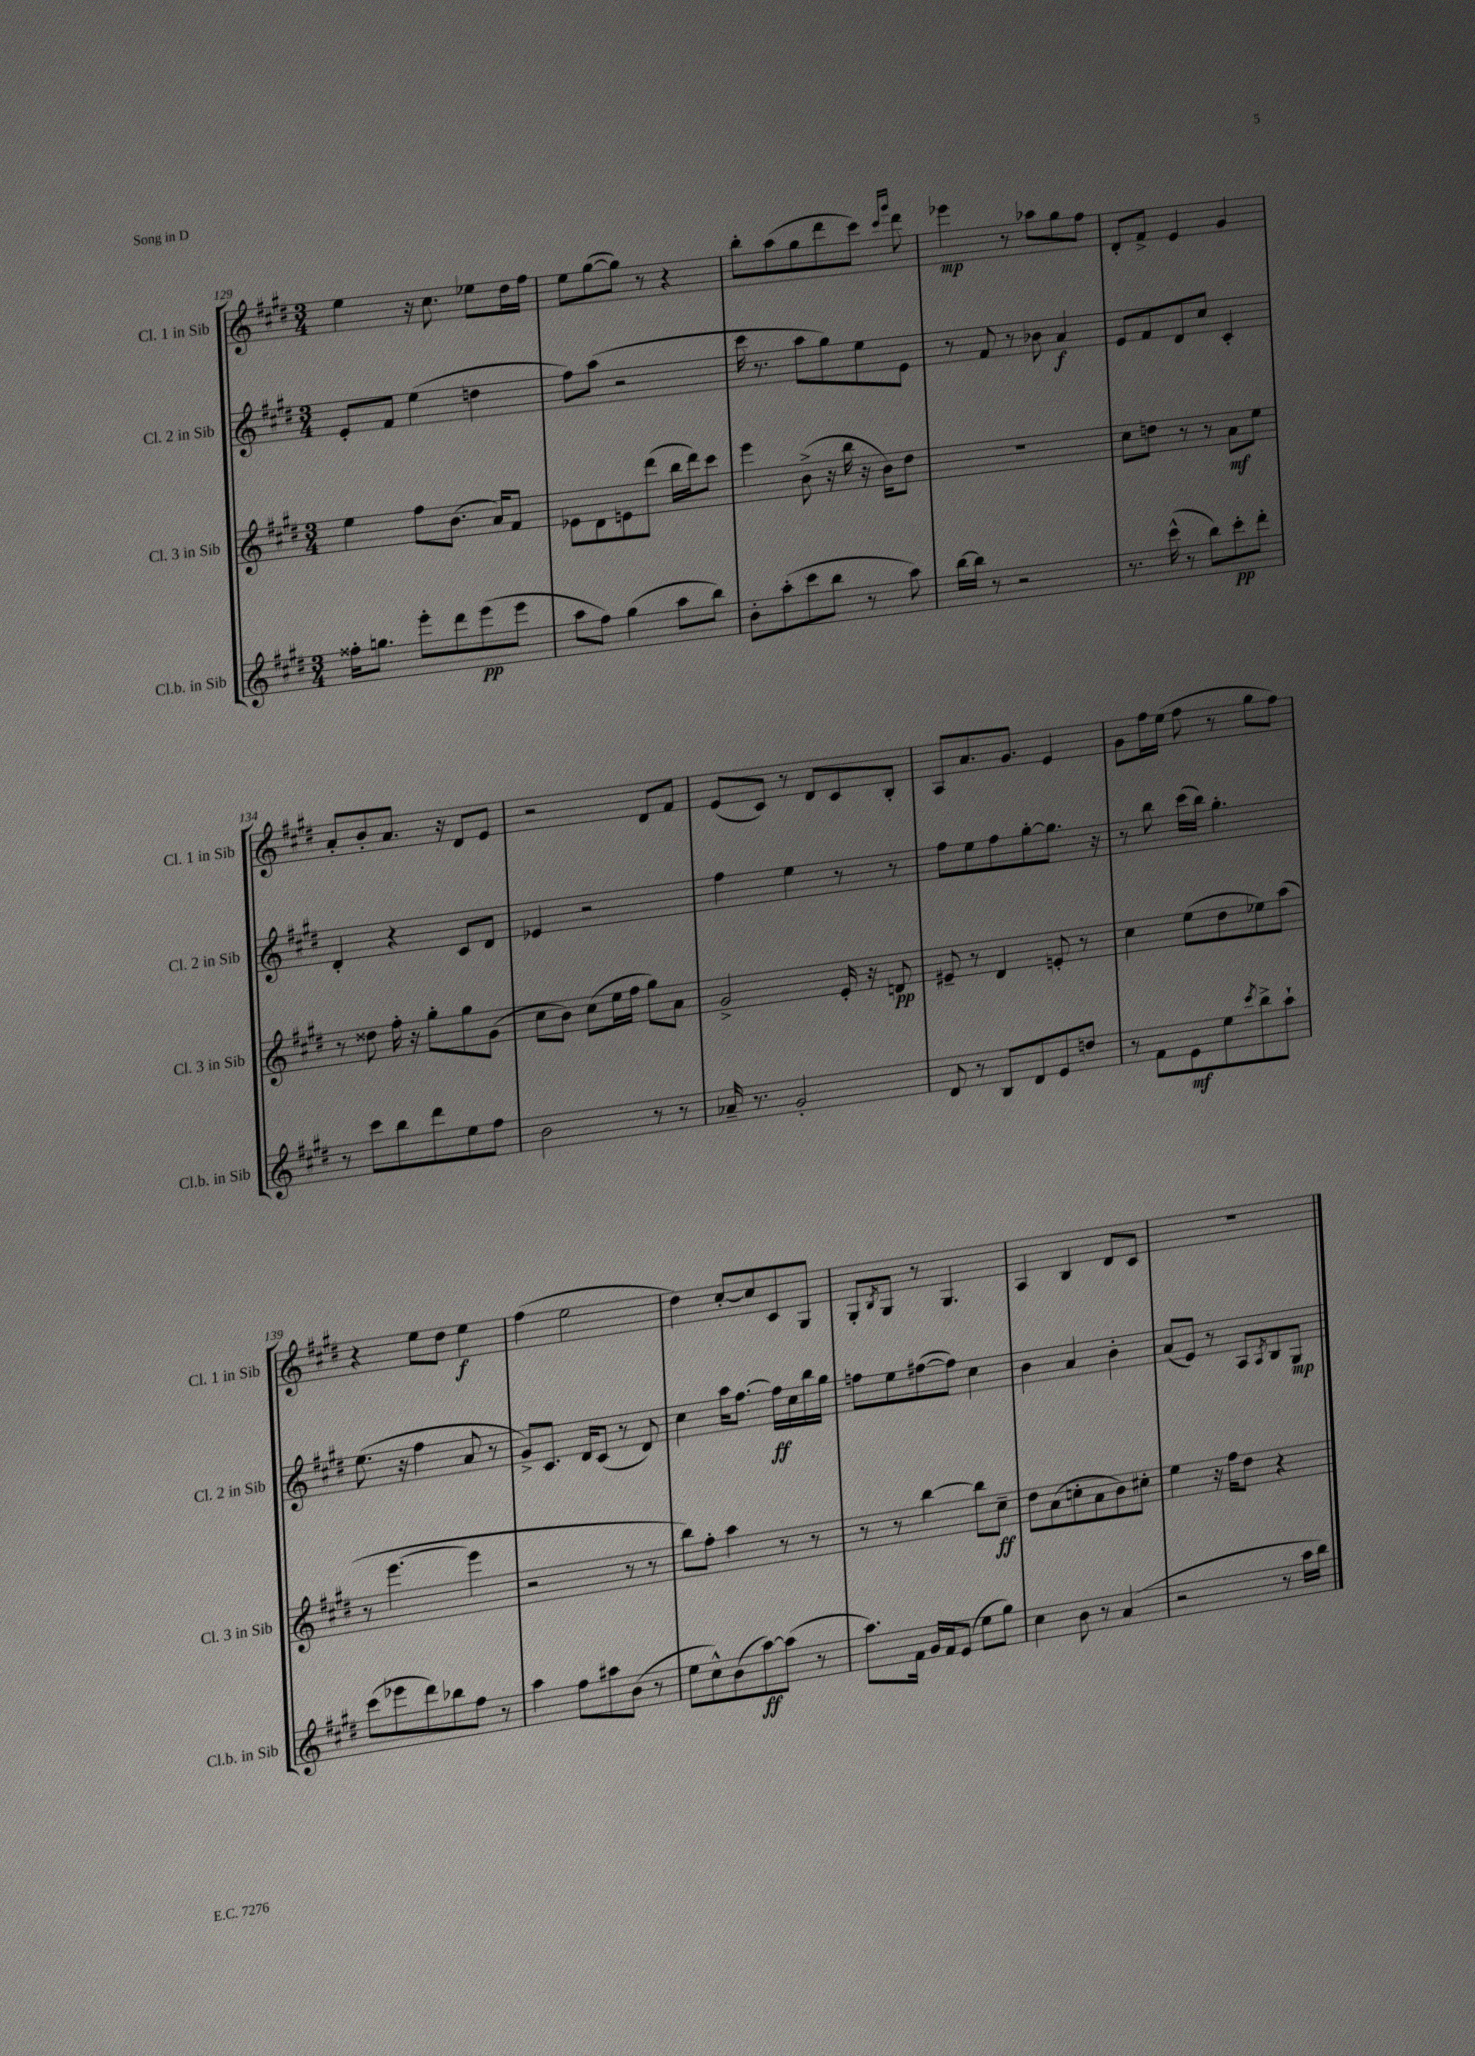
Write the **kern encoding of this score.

**kern	**dynam	**kern	**dynam	**kern	**dynam	**kern	**dynam
*part4	*part4	*part3	*part3	*part2	*part2	*part1	*part1
*staff4	*staff4	*staff3	*staff3	*staff2	*staff2	*staff1	*staff1
*I"Cl.b. in Sib	*	*I"Cl. 3 in Sib	*	*I"Cl. 2 in Sib	*	*I"Cl. 1 in Sib	*
*I'Cl.b. in Sib	*	*I'Cl. 3 in Sib	*	*I'Cl. 2 in Sib	*	*I'Cl. 1 in Sib	*
*clefG2	*	*clefG2	*	*clefG2	*	*clefG2	*
*k[f#c#g#d#]	*	*k[f#c#g#d#]	*	*k[f#c#g#d#]	*	*k[f#c#g#d#]	*
*M3/4	*	*M3/4	*	*M3/4	*	*M3/4	*
=129	=129	=129	=129	=129	=129	=129	=129
16ff##X'\KL	.	4ee\	.	8e'/L	.	4ee\	.
8.ggn\J	.	.	.	.	.	.	.
.	.	.	.	8f#/J	.	.	.
8eee'\L	.	8ff#\L	.	(4ee\	.	16r	.
.	.	.	.	.	.	8.cc#\	.
8ddd#\	.	(8.b\J	.	.	.	.	.
(8eee\	pp	.	.	4ddn\	.	8ee-X\L	.
.	.	16a/KL)	.	.	.	.	.
8eee\J	.	8f#/J	.	.	.	16dd#\L	.
.	.	.	.	.	.	16ff#\JJ	.
=130	=130	=130	=130	=130	=130	=130	=130
8aa\L	.	8e-X\L	.	8ff#\L)	.	8ee\L	.
8ff#\J)	.	8d#\	.	(8aa\J	.	([8gg#\	.
(4gg#\	.	8en\	.	2r	.	8gg#\J])	.
.	.	(8ddd#\J	.	.	.	8r	.
8aa\L	.	16bb\LL	.	.	.	4r	.
.	.	16ddd#\J)	.	.	.	.	.
8bb\J)	.	8ccc#\J	.	.	.	.	.
=131	=131	=131	=131	=131	=131	=131	=131
8b'\L	.	4eee\	.	16ccc#\	.	8bb'\L	.
.	.	.	.	8.r	.	.	.
(8aa'\	.	.	.	.	.	(8aa\	.
8ccc#\	.	(8b^\	.	8aa\L	.	8gg#\	.
8bb\J	.	16r	.	8gg#\)	.	8ddd#\	.
.	.	16bb\	.	.	.	.	.
8r	.	16r	.	8ee\	.	8ccc#\J)	.
.	.	16b\KL)	.	.	.	.	.
.	.	.	.	.	.	16qqccc#/LL	.
.	.	.	.	.	.	16qqggg#/JJ	.
8aa\)	.	8dd#\J	.	8e\J	.	8ddd#\	.
=132	=132	=132	=132	=132	=132	=132	=132
[16bb\LL	.	2.r	.	8r	.	4eee-X\	mp
16bb\JJ]	.	.	.	.	.	.	.
8r	.	.	.	8f#/	.	.	.
2r	.	.	.	8r	.	8r	.
.	.	.	.	8b-X\	.	8aa-X\L	.
.	.	.	.	4a/	f	8gg#\	.
.	.	.	.	.	.	8ff#\J	.
=133	=133	=133	=133	=133	=133	=133	=133
8.r	.	8cc#\L	.	8e/L	.	8d#'/L	.
.	.	8ddn\J	.	8f#/	.	8f#^/J	.
(16ccc#^^\	.	.	.	.	.	.	.
8r	.	8r	.	8d#/	.	4e/	.
8bb\L)	.	8r	.	8cc#/J	.	.	.
8ccc#'\	pp	8a\L	mf	4c#'/	.	4g#/	.
8ddd#'\J	.	8ee\J	.	.	.	.	.
!!LO:LB:g=z
=134	=134	=134	=134	=134	=134	=134	=134
8r	.	8r	.	4d#'/	.	8a'/L	.
8ccc#\L	.	8dd##X\	.	.	.	8b'/	.
8bb\	.	16ff#'\	.	4r	.	8.a/J	.
.	.	16r	.	.	.	.	.
8ddd#\	.	8gg#'\L	.	.	.	.	.
.	.	.	.	.	.	16r	.
8ee\	.	8gg#\	.	8c#/L	.	8d#/L	.
8ff#\J	.	(8g#\J	.	8d#/J	.	8e/J	.
=135	=135	=135	=135	=135	=135	=135	=135
2b\	.	8cc#\L	.	4e-X/	.	2r	.
.	.	8b\J)	.	.	.	.	.
.	.	(8cc#\L	.	2r	.	.	.
.	.	16ee\L	.	.	.	.	.
.	.	16ff#\JJ	.	.	.	.	.
8r	.	8gg#\L)	.	.	.	8d#/L	.
8r	.	8a\J	.	.	.	8f#/J	.
=136	=136	=136	=136	=136	=136	=136	=136
16a-X~/	.	2g#^/	.	4ff#\	.	(8e/L	.
8.r	.	.	.	.	.	.	.
.	.	.	.	.	.	8c#/J)	.
2g#'/	.	.	.	4ee\	.	8r	.
.	.	.	.	.	.	8d#/L	.
.	.	16e'/	.	8r	.	8c#/	.
.	.	16r	.	.	.	.	.
.	.	8dn/	pp	8r	.	8B'/J	.
=137	=137	=137	=137	=137	=137	=137	=137
8d#/	.	8e#X~/	.	8ff#\L	.	8A/L	.
8r	.	8r	.	8ee\	.	8.a/	.
8B/L	.	4d#/	.	8ff#\	.	.	.
.	.	.	.	.	.	8.g#/J	.
8d#/	.	.	.	[8gg#'\	.	.	.
8e/	.	8en'/	.	8.gg#\J]	.	4e/	.
8ddn/J	.	8r	.	.	.	.	.
.	.	.	.	16r	.	.	.
=138	=138	=138	=138	=138	=138	=138	=138
8r	.	4cc#\	.	8r	.	8g#\L	.
8f#\L	.	.	.	8bb\	.	16ff#\L	.
.	.	.	.	.	.	(16ee\JJ	.
8e\	mf	(8ee\L	.	(16ccc#\LL	.	8ff#\	.
.	.	.	.	16bb\JJ)	.	.	.
8ee\	.	8dd#\	.	4.gg#'\	.	8r	.
8qccc#/	.	.	.	.	.	.	.
8bb^\	.	8ee-X\)	.	.	.	8gg#\L	.
8aa`\J	.	(8aa\J	.	.	.	8ff#\J)	.
!!LO:LB:g=z
=139	=139	=139	=139	=139	=139	=139	=139
(8ccc#\L	.	8r	.	(8.ee\	.	4r	.
8eee-X\	.	[4.eee\	.	.	.	.	.
.	.	.	.	16r	.	.	.
8ddd#\)	.	.	.	4ff#\	.	8ee\L	.
8bb-X\	.	.	.	.	.	8dd#\J	.
8ff#\J	.	4eee\]	.	8a/	.	4ee\	f
8r	.	.	.	8r	.	.	.
=140	=140	=140	=140	=140	=140	=140	=140
4aa\	.	2r	.	8g#^/L)	.	(4ff#\	.
.	.	.	.	8.c#/J	.	.	.
8ff#\L	.	.	.	.	.	2ee\	.
.	.	.	.	16d#/KL	.	.	.
8aa#X\	.	.	.	(8c#/J	.	.	.
(8b\J	.	8r	.	8r	.	.	.
8r	.	8r	.	8d#/)	.	.	.
=141	=141	=141	=141	=141	=141	=141	=141
8ee\L	.	8bb\L)	.	4cc#\	.	4dd#\)	.
8cc#^^\)	.	8ff#'\J	.	.	.	.	.
(8b\	.	4aa\	.	16aa\KL	.	[8cc#'/L	.
.	.	.	.	[8.ff#\J	.	.	.
[8aa\)	ff	.	.	.	.	8cc#/]	.
(8aa\J]	.	8r	.	16ff#\LL]	ff	8c#/	.
.	.	.	.	16cc#\	.	.	.
8r	.	8r	.	16bb\	.	8G#/J	.
.	.	.	.	16gg#\JJ	.	.	.
=142	=142	=142	=142	=142	=142	=142	=142
8.aa\L)	.	8r	.	8ffn\L	.	8G#'/L	.
.	.	.	.	.	.	8qB/	.
.	.	8r	.	8ee\	.	8G#/J	.
16f#\Jk	.	.	.	.	.	.	.
16g#/LL	.	[4bb\	.	([8ff#X\	.	8r	.
16f#/J	.	.	.	.	.	.	.
(8e/J	.	.	.	8ff#\J])	.	4.G#/	.
8ee\L	.	8bb\L]	.	4cc#\	.	.	.
8gg#\J)	.	8cc#~\J	ff	.	.	.	.
=143	=143	=143	=143	=143	=143	=143	=143
4cc#\	.	8dd#\L	.	4b\	.	4A/	.
.	.	(8a\	.	.	.	.	.
8b\	.	8ccn'\	.	4a/	.	4B/	.
8r	.	8a\	.	.	.	.	.
(4a/	.	8b\)	.	4b'\	.	8d#/L	.
.	.	8cc#X'\J	.	.	.	8c#/J	.
=144	=144	=144	=144	=144	=144	=144	=144
2r	.	4ee\	.	(8a/L	.	2.r	.
.	.	.	.	8e/J)	.	.	.
.	.	16r	.	8r	.	.	.
.	.	16ff#\KL	.	.	.	.	.
.	.	8dd#\J	.	8A/L	.	.	.
.	.	.	.	8qA/	.	.	.
8r	.	4r	.	8B/	.	.	.
16aa\LL	.	.	.	8G#/J	mp	.	.
16bb\JJ)	.	.	.	.	.	.	.
==	==	==	==	==	==	==	==
*-	*-	*-	*-	*-	*-	*-	*-
